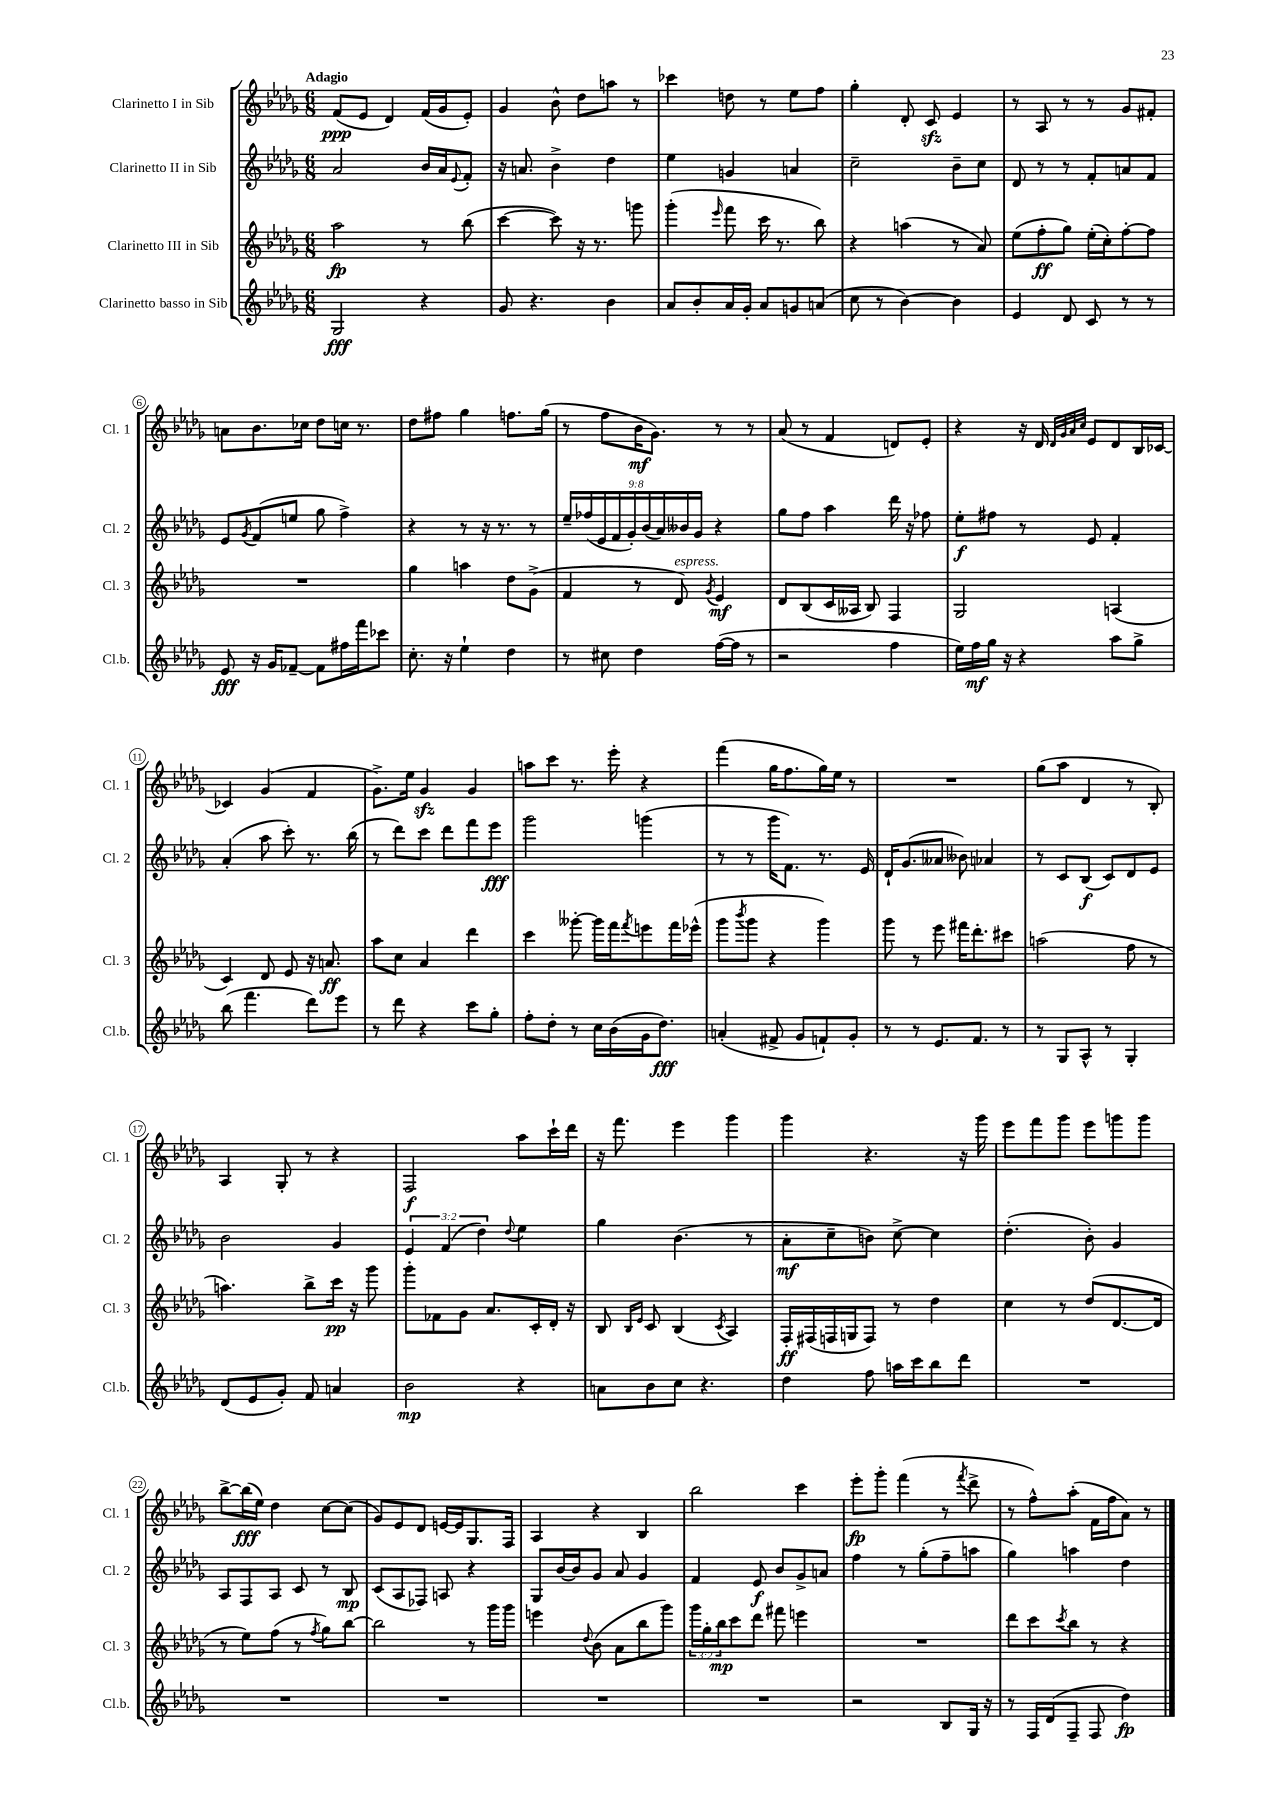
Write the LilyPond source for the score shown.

<<
\new StaffGroup <<
\new Staff = "s0" \with { instrumentName = "Clarinetto I in Sib" shortInstrumentName = "Cl. 1" } {
    \clef treble \key des \major \numericTimeSignature \time 6/8 \tempo "Adagio"
    f'8\ppp( ees'8 des'4) f'16( ges'16 ees'8-.) |
    ges'4 bes'8-^ des''8 a''8 r8 |
    ces'''4 d''8 r8 ees''8 f''8 |
    ges''4-. des'8-. c'8\sfz ees'4 |
    r8 aes8 r8 r8 ges'8 fis'8-. |
    a'8 bes'8. ces''16 des''8 c''16 r8. |
    des''8 fis''8 ges''4 f''8. ges''16( |
    r8 f''8 bes'16\mf ges'8.) r8 r8 |
    aes'8( r8 f'4 d'8) ees'8-. |
    r4 r16 des'16 \grace { des'32 ges'32 aes'32 c''32 } ees'8 des'8 bes16 ces'16~ |
    ces'4 ges'4( f'4 |
    ges'8.->) ees''16 ges'4\sfz ges'4 |
    a''8 c'''8 r8. ees'''16-. r4 |
    f'''4( ges''16 f''8. ges''16) ees''16 r8 |
    R2. |
    ges''8( aes''8 des'4 r8 bes8-.) |
    aes4 ges8-. r8 r4 |
    f2\f aes''8 c'''16-! des'''16 |
    r16 f'''8. ees'''4 ges'''4 |
    ges'''4 r4. r16 ges'''16 |
    ees'''8 f'''8 ges'''8 ees'''8 g'''8 g'''8 |
    bes''8~-> bes''16\fff( ees''16) des''4 c''8~ c''8( |
    ges'8) ees'8 des'8 e'16~ e'16 ges8. f16 |
    aes4 r4 bes4 |
    bes''2 c'''4 |
    ees'''8-.\fp ges'''8-. f'''4( r8 \acciaccatura { f'''8 } des'''8-> |
    r8 f''8-^) aes''8-.( f'16 f''16 aes'8) r8 \bar "|." |
}
\new Staff = "s1" \with { instrumentName = "Clarinetto II in Sib" shortInstrumentName = "Cl. 2" } {
    \clef treble \key des \major \numericTimeSignature \time 6/8 \override Staff.TupletNumber.text = #tuplet-number::calc-fraction-text
    aes'2 bes'16 aes'16 \appoggiatura { ees'8 } f'8-. |
    r16 a'8. bes'4-> des''4 |
    ees''4 g'4 a'4 |
    c''2-- bes'8-- c''8 |
    des'8 r8 r8 f'8-. a'8 f'8 |
    ees'8 \acciaccatura { ges'8 } f'8( e''8 ges''8 f''4->) |
    r4 r8 r16 r8. r8 |
    \tuplet 9/8 { ees''16-- fes''16( ees'16 f'16 ges'16-.) bes'16( aes'16) beses'16 ges'16 } r4 |
    ges''8 f''8 aes''4 des'''16 r16 fes''8 |
    ees''8-.\f fis''8 r8 ees'8 f'4-. |
    aes'4-.( aes''8 c'''8-.) r8. bes''16( |
    r8 des'''8) c'''8 des'''8 f'''8 ees'''8\fff |
    ges'''2 g'''4( |
    r8 r8 ges'''16 f'8.) r8. ees'16 |
    des'16-! ges'8.( aeses'8 beses'8) aes'4 |
    r8 c'8 bes8\f( c'8) des'8 ees'8 |
    bes'2 ges'4 |
    \tuplet 3/2 { ees'4 f'4( des''4) } \appoggiatura { des''8 } ees''4 |
    ges''4 bes'4.( r8 |
    aes'8-.\mf c''8-- b'8) c''8~-> c''4 |
    des''4.-.( bes'8-.) ges'4 |
    aes8 f8 aes8 c'8 r8 bes8\mp |
    c'8( aes8 fes8) a8 r4 |
    ges8 bes'16~ bes'16 ges'8 aes'8 ges'4 |
    f'4 ees'8\f bes'8 ges'8-> a'8 |
    f''4 r8 ges''8-.( f''8-- a''8 |
    ges''4) a''4 des''4 \bar "|." |
}
\new Staff = "s2" \with { instrumentName = "Clarinetto III in Sib" shortInstrumentName = "Cl. 3" } {
    \clef treble \key des \major \numericTimeSignature \time 6/8 \override Staff.TupletNumber.text = #tuplet-number::calc-fraction-text
    aes''2\fp r8 bes''8( |
    c'''4~ c'''8) r16 r8. g'''8 |
    ges'''4-.( \grace { ees'''16 } f'''8 c'''16 r8. bes''8) |
    r4 a''4( r8 aes'8) |
    ees''8( f''8-.\ff ges''8) ees''16-.( c''16-.) f''8~-. f''8 |
    R2. |
    ges''4 a''4 des''8 ges'8->( |
    f'4 r8 des'8^\markup { \italic "espress." }) \acciaccatura { ges'8 } ees'4\mf |
    des'8 bes8( c'16 aeses16 bes8) f4 |
    ges2 a4( |
    c'4) des'8 ees'8 r16 a'8.\ff |
    aes''8 c''8 aes'4 des'''4 |
    c'''4 geses'''8~-. geses'''16 f'''16 \acciaccatura { f'''8 } e'''8 f'''16 ees'''16-^( |
    ges'''8 \acciaccatura { bes'''8 } ges'''8 r4 ges'''4) |
    ges'''8 r8 ees'''8 fis'''16 des'''8.-. cis'''8 |
    a''2( f''8 r8 |
    a''4.) bes''8-> c'''16\pp r16 ges'''8 |
    ges'''8-. fes'8 ges'8 aes'8. c'16-. des'16-. r16 |
    bes8 \grace { bes16 ees'16 } c'8 bes4( \acciaccatura { c'8 } aes4) |
    f16-.\ff fis16( f16 g16 f8) r8 des''4 |
    c''4 r8 des''8( des'8.~ des'16 |
    r8 ees''8) f''8( r8 \acciaccatura { f''8 } ges''8) bes''8~ |
    bes''2 r8 ges'''16 ges'''16 |
    e'''4 \appoggiatura { des''8 } bes'8( aes'8 bes''8 ges'''8) |
    \tuplet 3/2 { ges'''16 ges''16-. bes''16\mp } c'''8 des'''8 fis'''8 e'''4 |
    R2. |
    des'''8 c'''8 \acciaccatura { c'''8 } bes''8 r8 r4 \bar "|." |
}
\new Staff = "s3" \with { instrumentName = "Clarinetto basso in Sib" shortInstrumentName = "Cl.b." } {
    \clef treble \key des \major \numericTimeSignature \time 6/8
    ges2\fff r4 |
    ges'8 r4. bes'4 |
    aes'8 bes'8-. aes'16 ges'16-. aes'8 g'8 a'8( |
    c''8 r8 bes'4~) bes'4 |
    ees'4 des'8 c'8 r8 r8 |
    ees'8\fff r16 ges'16 fes'8~-- fes'8 fis''16 f'''16 ces'''8 |
    c''8.-. r16 ees''4-! des''4 |
    r8 cis''8 des''4 f''16~( f''16 r8 |
    r2 f''4 |
    ees''16) f''16\mf ges''16 r16 r4 aes''8 ges''8-> |
    bes''8( f'''4. des'''8) ees'''8 |
    r8 des'''8 r4 c'''8 ges''8-. |
    f''8-. des''8-. r8 c''16 bes'16( ges'16 des''8.\fff) |
    a'4-.( fis'8-> ges'8 f'8-!) ges'8-. |
    r8 r8 ees'8. f'8. r8 |
    r8 ges8 aes8-^ r8 ges4-. |
    des'8( ees'8 ges'8-.) f'8 a'4 |
    bes'2\mp r4 |
    a'8 bes'8 c''8 r4. |
    des''4 f''8 a''16 c'''16 bes''8 des'''8 |
    R2. |
    R2. |
    R2. |
    R2. |
    R2. |
    r2 bes8 ges16 r16 |
    r8 f16 des'16( f8-- f8 des''4\fp) \bar "|." |
}
>>
>>
\layout { \context { \Score \override BarNumber.stencil = #(make-stencil-circler 0.1 0.3 ly:text-interface::print) } }
